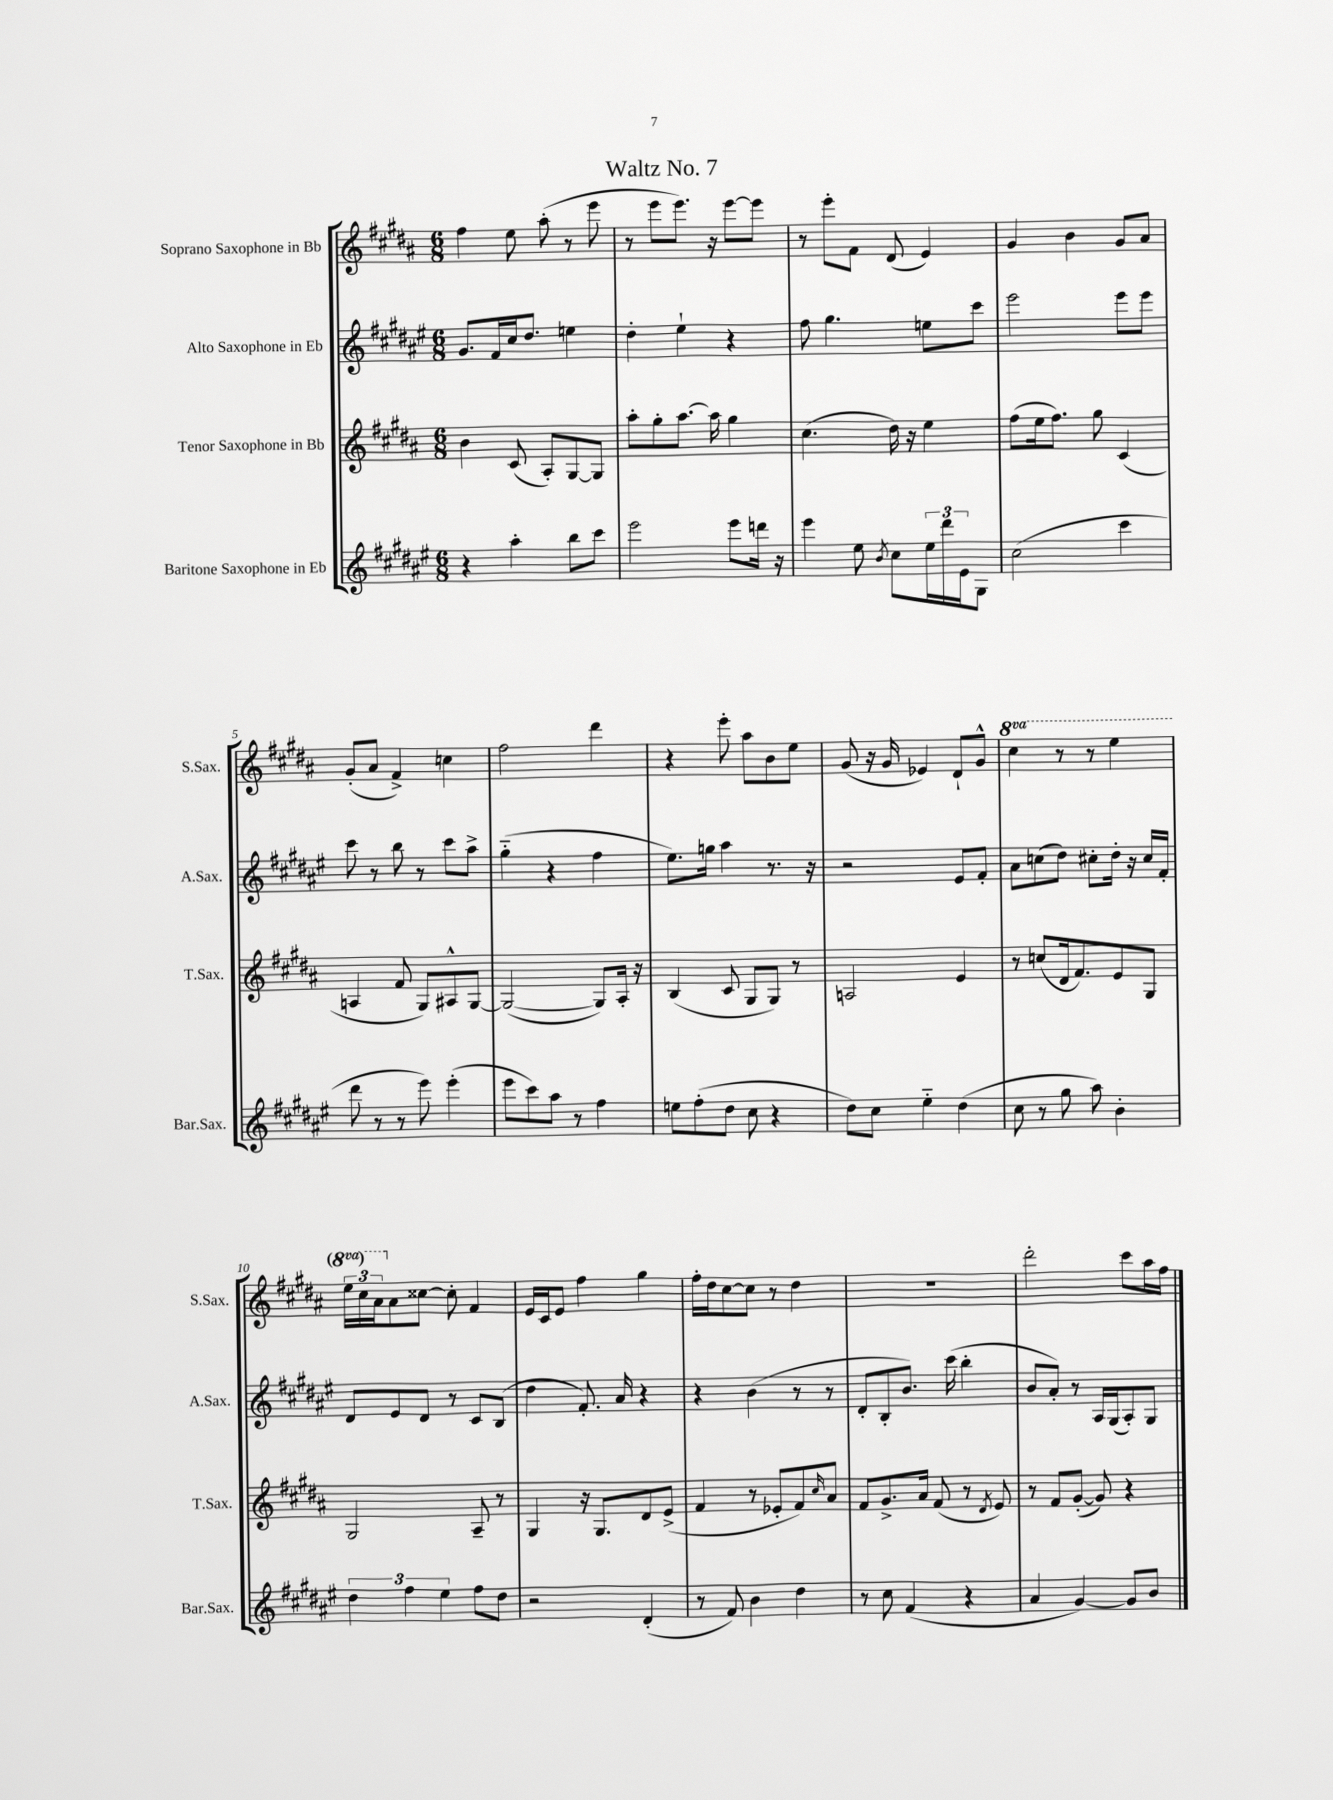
\header { title = "Waltz No. 7" }
<<
\new StaffGroup <<
\new Staff = "s0" \with { instrumentName = "Soprano Saxophone in Bb" shortInstrumentName = "S.Sax." } {
    \clef treble \key b \major \numericTimeSignature \time 6/8 \set Staff.ottavationMarkups = #ottavation-simple-ordinals
    fis''4 e''8 ais''8-.( r8 e'''8 |
    r8 e'''8 e'''8.) r16 e'''8~ e'''8 |
    r8 e'''8-. fis'8 dis'8( e'4) |
    gis'4 b'4 gis'8 ais'8 |
    gis'8-.( ais'8 fis'4->) c''4 |
    fis''2 dis'''4 |
    r4 e'''8-. ais''8 b'8 e''8 |
    gis'8( r16 gis'16 ees'4) dis'8-! gis'8-^ |
    \ottava #1 cis'''4 r8 r8 e'''4 |
    \tuplet 3/2 { e'''16 cis'''16 ais''16 \ottava #0 } ais'8 cisis''8~ cisis''8-. fis'4 |
    e'16 cis'16 e'8 fis''4 gis''4 |
    fis''16-. dis''16 cis''8~ cis''8 r8 dis''4 |
    R2. |
    dis'''2-. cis'''8 ais''16 fis''16 \bar "|." |
}
\new Staff = "s1" \with { instrumentName = "Alto Saxophone in Eb" shortInstrumentName = "A.Sax." } {
    \clef treble \key fis \major \numericTimeSignature \time 6/8
    gis'8. fis'16 cis''16 dis''8. e''4 |
    dis''4-. eis''4-! r4 |
    fis''8 gis''4. e''8 cis'''8 |
    eis'''2 eis'''8 eis'''8 |
    cis'''8 r8 b''8 r8 cis'''8 ais''8-> |
    gis''4-_( r4 fis''4 |
    eis''8.) g''16 ais''4 r8. r16 |
    r2 eis'8 fis'8-. |
    ais'8 c''8( dis''8) cis''8-. dis''16-. r16 cis''16 fis'16-. |
    dis'8 eis'8 dis'8 r8 cis'8 b8( |
    dis''4 fis'8.-.) ais'16 r4 |
    r4 b'4( r8 r8 |
    dis'8-. b8-. b'8.) cis'''16( b''4-. |
    b'8 ais'8-.) r8 ais16 gis16( ais8-.) gis8 \bar "|." |
}
\new Staff = "s2" \with { instrumentName = "Tenor Saxophone in Bb" shortInstrumentName = "T.Sax." } {
    \clef treble \key b \major \numericTimeSignature \time 6/8
    b'4 cis'8( ais8-.) gis8~ gis8 |
    ais''8-. gis''8-. ais''8.~ ais''16 gis''4 |
    cis''4.( dis''16) r16 e''4 |
    fis''8( e''16 fis''8.) gis''8 cis'4( |
    a4 fis'8 gis8) ais8-^ gis8~ |
    gis2~( gis8) ais16-. r16 |
    b4( cis'8 gis8 gis8) r8 |
    a2 e'4 |
    r8 c''8( dis'16 fis'8.) e'8 gis8 |
    gis2 ais8-- r8 |
    gis4 r16 gis8. dis'8 e'8->( |
    fis'4 r8 ees'8-. fis'8) \grace { cis''16 } ais'8 |
    fis'8 gis'8.-> ais'16 fis'8( r8 \acciaccatura { dis'8 } e'8) |
    r8 fis'8 gis'8~-.( gis'8) r4 \bar "|." |
}
\new Staff = "s3" \with { instrumentName = "Baritone Saxophone in Eb" shortInstrumentName = "Bar.Sax." } {
    \clef treble \key fis \major \numericTimeSignature \time 6/8
    r4 ais''4-. b''8 cis'''8 |
    eis'''2 eis'''8 d'''16 r16 |
    eis'''4 eis''8 \acciaccatura { b'8 } cis''8 \tuplet 3/2 { eis''16 dis'''16 eis'16 } gis8 |
    cis''2( cis'''4 |
    dis'''8 r8 r8 eis'''8) eis'''4-.( |
    eis'''8 cis'''8) ais''8 r8 fis''4 |
    e''8 fis''8-.( dis''8 cis''8 r4 |
    dis''8) cis''8 eis''4-_ dis''4( |
    cis''8 r8 gis''8 ais''8) b'4-. |
    \tuplet 3/2 { dis''4 fis''4 eis''4 } fis''8 dis''8 |
    r2 dis'4-.( |
    r8 fis'8) b'4 dis''4 |
    r8 cis''8 fis'4( r4 |
    ais'4 gis'4~) gis'8 b'8 \bar "|." |
}
>>
>>
